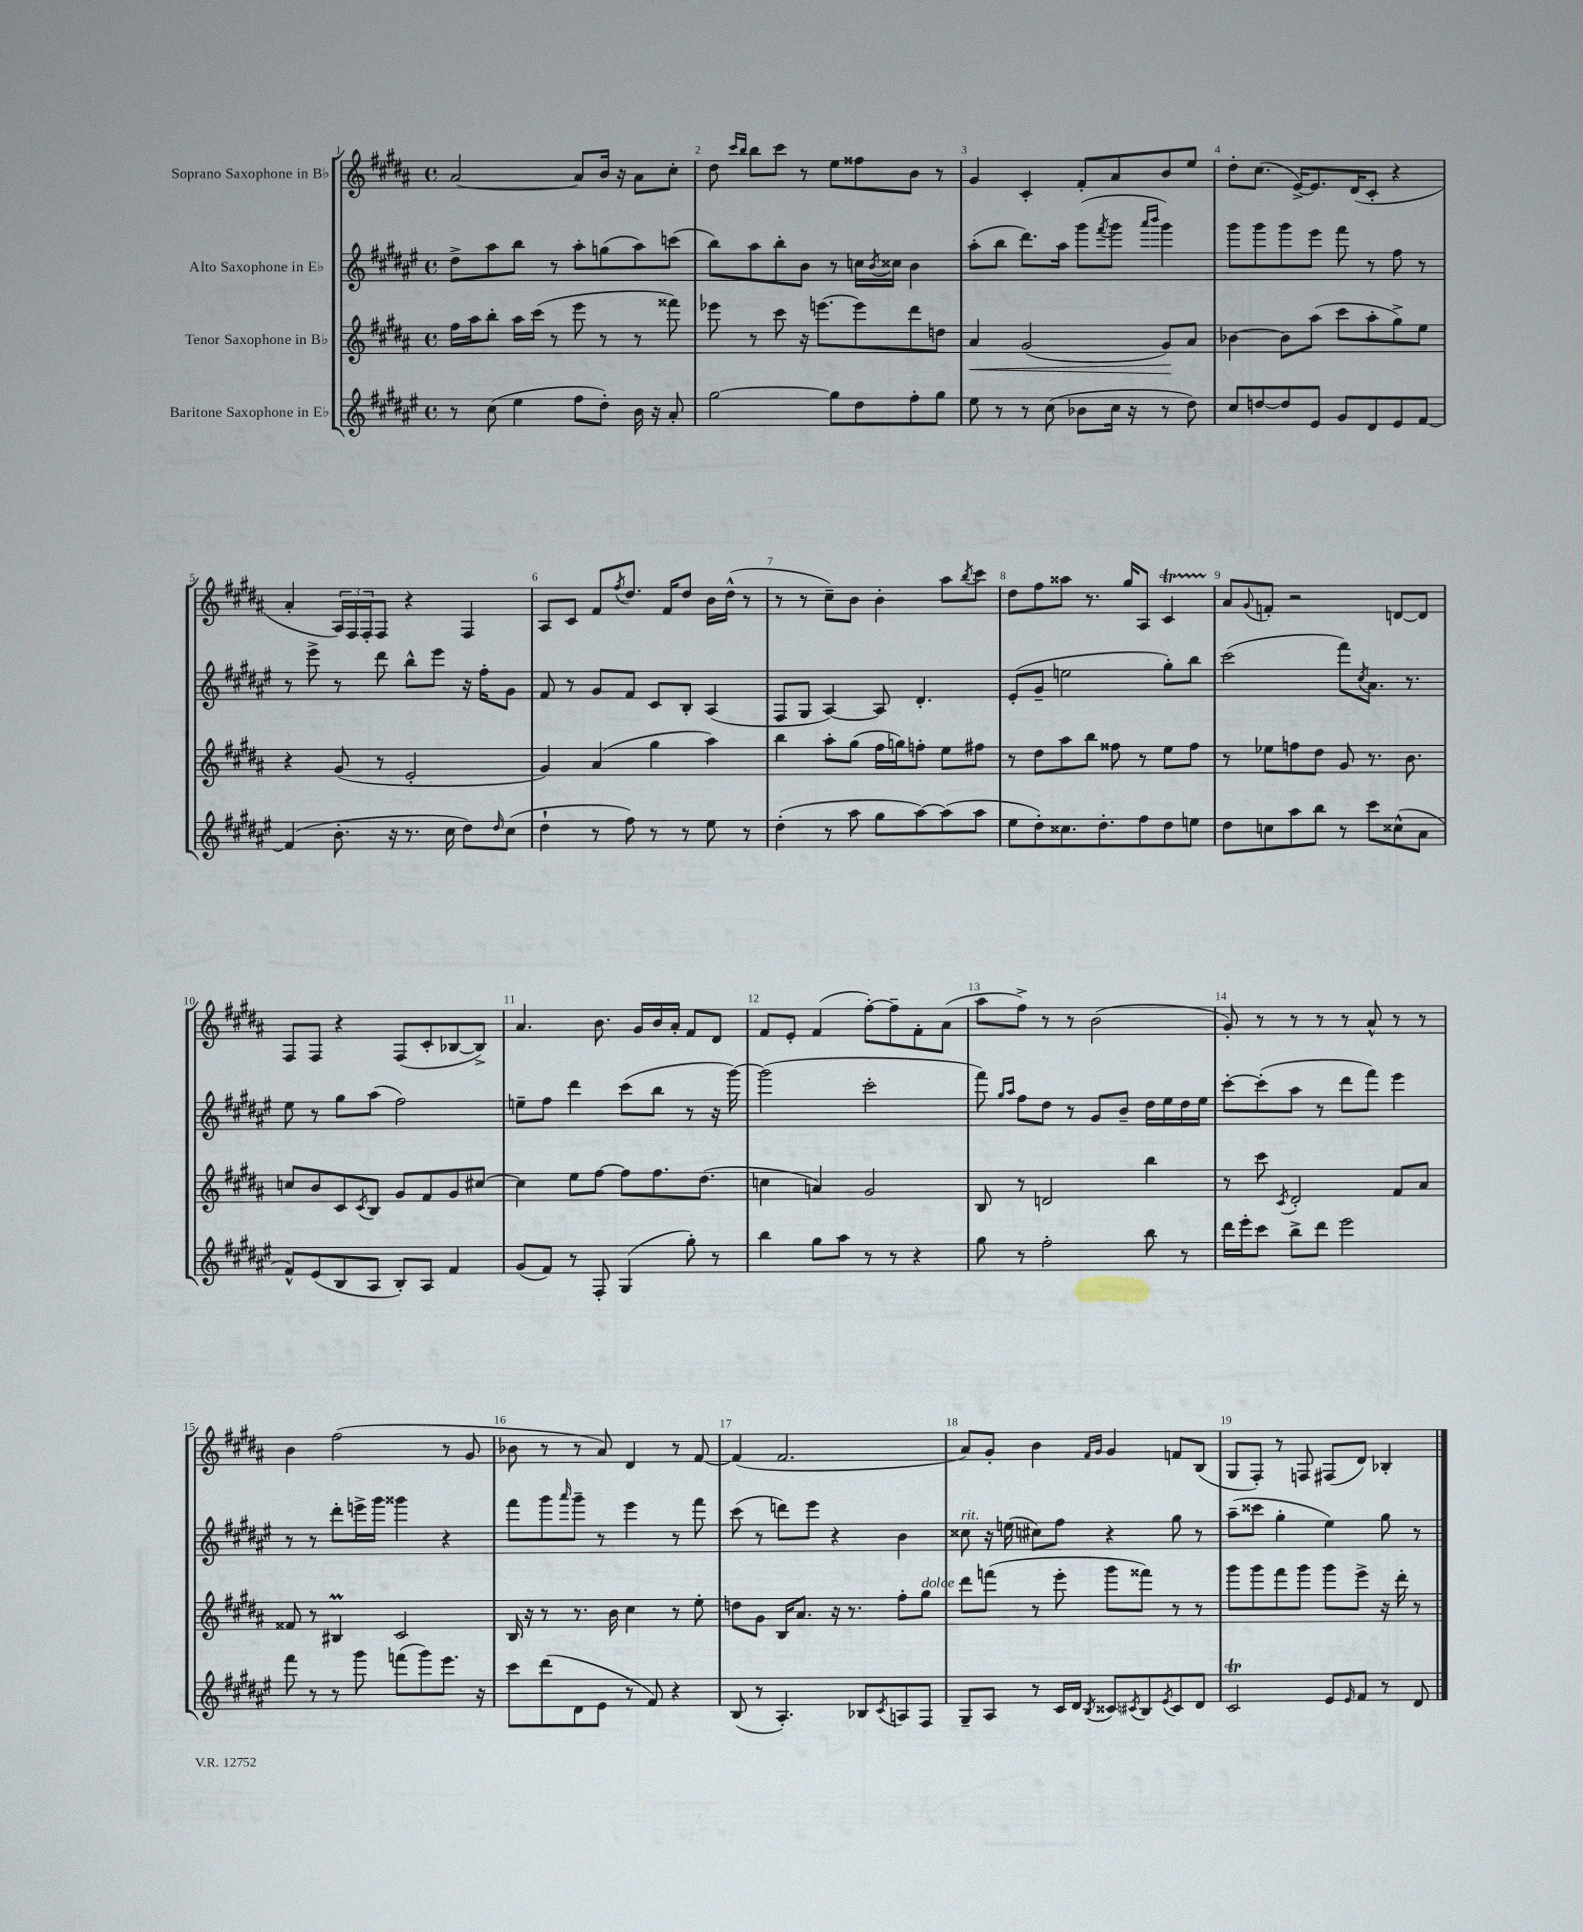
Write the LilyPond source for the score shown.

<<
\new StaffGroup <<
\new Staff = "s0" \with { instrumentName = "Soprano Saxophone in Bb" } {
    \clef treble \key b \major \defaultTimeSignature \time 4/4
    ais'2~ ais'8 b'16 r16 ais'8 cis''8-. |
    dis''8 \grace { cis'''16 b''16 } b''8 cis'''8 r8 e''8 fisis''8 b'8 r8 |
    gis'4 cis'4-. fis'8-. ais'8 b'8 e''8 |
    dis''8-. cis''8.( e'16~->) e'8. dis'16( cis'8-. r4 |
    ais'4-. \tuplet 3/2 { ais16) fis16 fis16-. } fis8 r4 fis4 |
    ais8 cis'8 fis'8 \acciaccatura { fis''8 } dis''8. fis'16 dis''8 b'16 dis''16-^( r8 |
    r8 r8 cis''8--) b'8 b'4-. ais''8 \acciaccatura { b''8 } cis'''8 |
    dis''8 fis''8 aisis''8 r8. gis''16 ais8 cis'4\startTrillSpan |
    ais'8\stopTrillSpan \appoggiatura { gis'8 } f'8-. r2 d'8~ d'8 |
    fis8 fis8 r4 fis8( cis'8-. bes8~ bes8->) |
    ais'4. b'8. gis'16 b'16 ais'16-. fis'8 dis'8 |
    fis'8 e'8-. fis'4( fis''8~-.) fis''8-- fis'8-. ais'8( |
    ais''8 fis''8->) r8 r8 b'2( |
    gis'8-.) r8 r8 r8 r8 ais'8-^ r8 r8 |
    b'4 fis''2( r8 gis'8 |
    bes'8 r8 r8 ais'8) dis'4 r8 fis'8~ |
    fis'4( fis'2. |
    ais'8) gis'8-. b'4 \grace { fis'16 gis'16 } gis'4 f'8 b8( |
    gis8 fis8-.) r8 f8 fis8( dis'8) bes4-. \bar "|." |
}
\new Staff = "s1" \with { instrumentName = "Alto Saxophone in Eb" } {
    \clef treble \key fis \major \defaultTimeSignature \time 4/4
    dis''8-> ais''8 b''8 r8 ais''8-. g''8( ais''8) c'''8( |
    b''8) ais''8 b''8-. b'8 r8 c''16 \acciaccatura { b'8 } cisis''16 b'4 |
    ais''8-.( b''8 dis'''8.) ais''16 gis'''8( \acciaccatura { fis'''8 } gis'''8 \grace { ais'''16 b'''16 } gis'''4) |
    gis'''8 gis'''8 gis'''8 eis'''8 fis'''8 r8 fis''8 r8 |
    r8 eis'''8-> r8 dis'''8 b''8-^ eis'''8 r16 fis''16-. gis'8 |
    fis'8 r8 gis'8 fis'8 cis'8 b8-. ais4( |
    fis8 gis8 ais4~) ais8 dis'4.-. |
    eis'8-.( gis'8-- e''2 gis''8-.) b''8 |
    cis'''2( fis'''8) \acciaccatura { cis''8 } ais'8. r8. |
    eis''8 r8 gis''8 ais''8( fis''2) |
    e''8-- fis''8 dis'''4 cis'''8( b''8 r8 r16 gis'''16~) |
    gis'''2( cis'''2-. |
    fis'''8) \grace { gis''16 ais''16 } fis''8 dis''8 r8 gis'8 b'8-- dis''16 eis''16 dis''16 eis''16 |
    cis'''8~-. cis'''8-.( ais''8 r8 dis'''8 fis'''8) eis'''4 |
    r8 r8 dis'''8-. e'''16-> gis'''16 gisis'''4 r4 |
    fis'''8 gis'''8 \grace { ais'''16 } gis'''8-- r8 eis'''4 r8 fis'''8 |
    cis'''8( r8 d'''8) eis'''8 r4 b'4 |
    cisis''8^\markup { \italic "rit." } r16 e''16( cis''8) fis''8 r4 gis''8 r8 |
    ais''8--( cisis'''8 gis''4-. eis''4) gis''8 r8 \bar "|." |
}
\new Staff = "s2" \with { instrumentName = "Tenor Saxophone in Bb" } {
    \clef treble \key b \major \defaultTimeSignature \time 4/4
    fis''16 ais''16 b''8-. ais''16 cis'''16( r8 e'''8 r8 r8 fisis'''8) |
    ees'''8 r8 cis'''8 r16 e'''8.~ e'''8 dis'''8 d''8 |
    ais'4\< gis'2( gis'8\!) ais'8 |
    bes'4~ bes'8 ais''8( cis'''8 ais''8-. gis''8->) e''8 |
    r4 gis'8( r8 e'2-. |
    gis'4) ais'4( gis''4 ais''4) |
    b''4 ais''8-. gis''8( fis''16 g''16) f''8-. e''8 fis''8 |
    r8 dis''8 ais''8 b''8 fisis''8 r8 e''8 fisis''8 |
    r8 ees''8 f''8 dis''8 gis'8 r8. b'8. |
    c''8 b'8 cis'8 \acciaccatura { cis'8 } b8 gis'8 fis'8 gis'8 cis''8~ |
    cis''4 e''8 fis''8~ fis''8 fis''8. dis''8.( |
    c''4 a'4) gis'2 |
    b8 r8 d'2 b''4 |
    r8 cis'''8 \acciaccatura { cis'8 } dis'2-. fis'8 ais'8 |
    fisis'8 r8 bis4\prall cis'2 |
    b16 r16 r8 r8. b'16 cis''4 r8 e''8-. |
    d''8 gis'8 b16 ais'8. r16 r8. fis''8-. gis''8^\markup { \italic "dolce" } |
    dis'''8 f'''8( r8 e'''8-. gis'''8 fisis'''8) r8 r8 |
    gis'''8 gis'''8 fis'''8 gis'''8 gis'''8 e'''8-> r16 dis'''16-. r8 \bar "|." |
}
\new Staff = "s3" \with { instrumentName = "Baritone Saxophone in Eb" } {
    \clef treble \key fis \major \defaultTimeSignature \time 4/4
    r8 cis''8( eis''4 fis''8 dis''8-.) b'16 r16 ais'8-. |
    gis''2~ gis''8 dis''8 fis''8-. gis''8 |
    eis''8 r8 r8 cis''8( bes'8 cis''16 r16 r8 dis''8) |
    cis''8 d''8~ d''8 eis'8 gis'8 dis'8 eis'8 fis'8~ |
    fis'4( b'8.-. r16 r8. cis''16 dis''8) \grace { dis''16 } cis''8( |
    dis''4-! r8 fis''8) r8 r8 eis''8 r8 |
    dis''4-.( r8 ais''8 gis''8 ais''8~) ais''8( ais''8 |
    eis''8 dis''8-.) cisis''8. dis''8.-. fis''8 dis''8 e''8 |
    dis''8 c''8 ais''8 b''8 r8 cis'''8 cisis''8-^( ais'8 |
    fis'8-^) eis'8( b8 ais8 b8-.) ais8 fis'4 |
    gis'8( fis'8) r8 fis8-. gis4( gis''8-.) r8 |
    b''4 gis''8 ais''8 r8 r8 r4 |
    gis''8 r8 fis''2-. b''8 r8 |
    dis'''16 eis'''16-. cis'''8 b''8-> dis'''8 eis'''2 |
    fis'''8 r8 r8 gis'''8 f'''8( gis'''8) eis'''8. r16 |
    cis'''8 dis'''8( dis'8 eis'8 r8 fis'8) r4 |
    b8( r8 ais4.-.) bes8 \acciaccatura { cis'8 } a8 fis8 |
    gis8-- ais8 r8 cis'16 dis'16 \acciaccatura { b8 } cisis'8 \acciaccatura { cis'8 } b8 \acciaccatura { eis'8 } cis'8 dis'8 |
    cis'2\trill eis'8 \grace { eis'16 } fis'8 r8 dis'8 \bar "|." |
}
>>
>>
\layout { \context { \Score \override BarNumber.break-visibility = ##(#f #t #t) barNumberVisibility = #all-bar-numbers-visible } }
